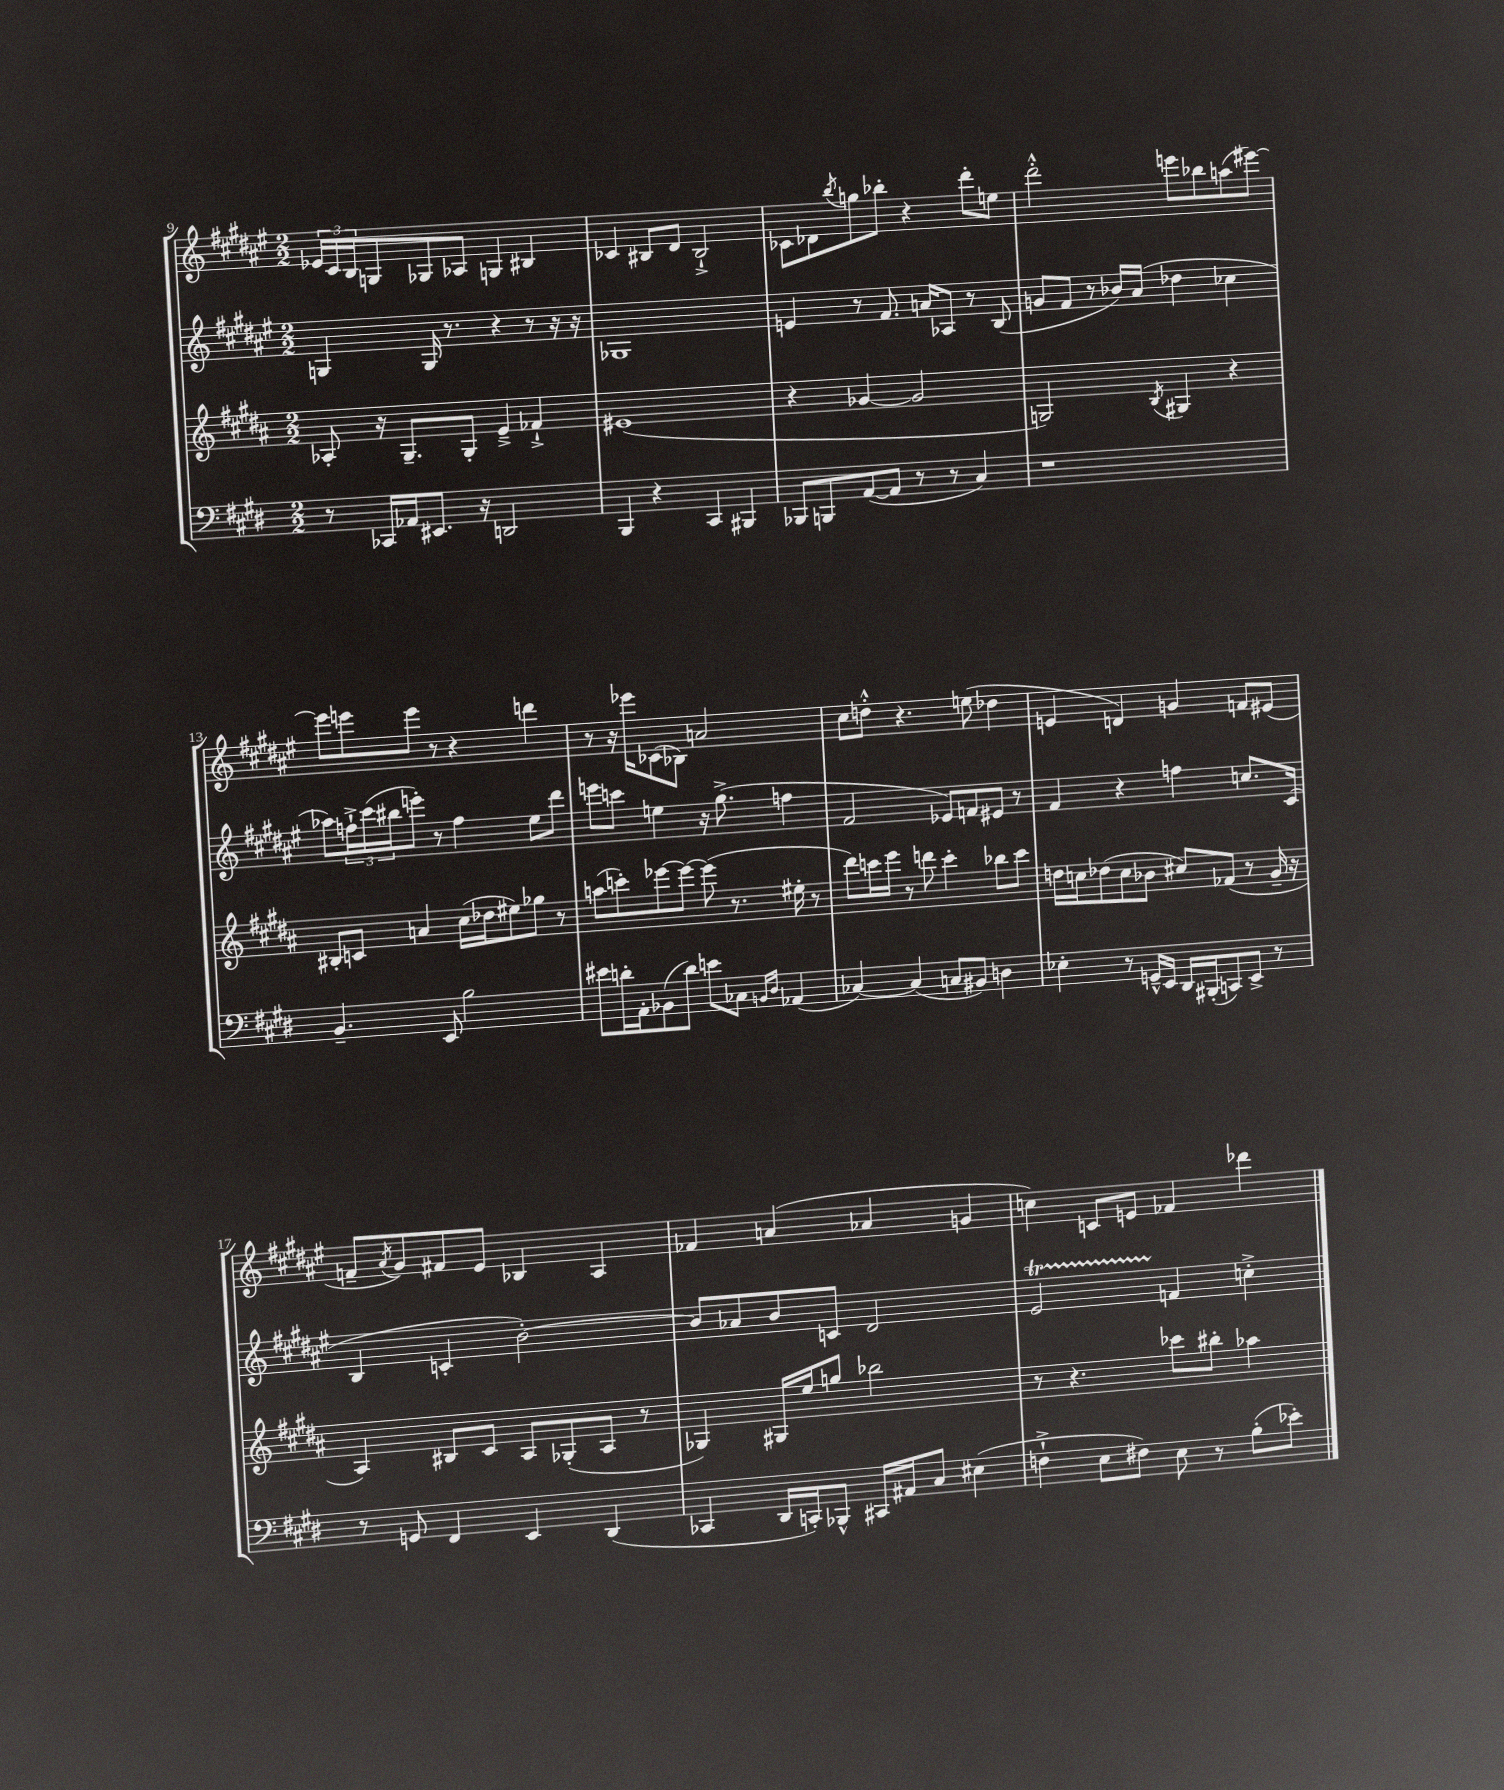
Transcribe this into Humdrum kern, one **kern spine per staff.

**kern	**kern	**kern	**kern
*staff4	*staff3	*staff2	*staff1
*clefF4	*clefG2	*clefG2	*clefG2
*k[f#c#g#d#]	*k[f#c#g#d#a#]	*k[f#c#g#d#a#e#]	*k[f#c#g#d#a#e#]
*M2/2	*M2/2	*M2/2	*M2/2
8r	8A-'	4G	24e-
.	.	.	24c#
.	.	.	24B
16CC-	16r	.	8G
16AA-	8.G#~	.	.
8.EE#	.	16G	8G-
.	.	8.r	.
.	8G#'	.	8A-
16r	.	.	.
2DD	4e~^	4r	4G
.	4f-`^	8r	4B#
.	.	16r	.
.	.	16r	.
=	=	=	=
4BBB	(1e#	1G-	4c-
4r	.	.	8B#
.	.	.	8d#
4CC#	.	.	2B#`^
4BBB#	.	.	.
=	=	=	=
8BBB-	4r	4e	8c-
8BBB	.	.	8d-
.	.	.	8qbb
([8AA	[4g-	8r	8gg
8AA]	.	8.f#	8bb-'
8r	2g-]	.	4r
.	.	16a	.
8r	.	8A-	.
4C#)	.	8r	8ddd#'
.	.	(8B	8ee
=	=	=	=
1r	2G)	8g	2ddd#'^^
.	.	8f#	.
.	.	8r	.
.	.	16b-)	.
.	.	(16a#	.
.	8qB	.	.
.	4G#	4dd-	8eee
.	.	.	8bb-
.	4r	4cc-	(8aa
.	.	.	[8eee#)
=	=	=	=
4.BB~	8B#'	8aa-)	8eee#]
.	8c	24ff`^	8eee
.	.	(24ccc#	.
.	.	24bb#	.
.	4a	8eee')	8eee
8EE	.	8r	8r
2B	(16cc#	4ff	4r
.	16dd-	.	.
.	8ee#)	.	.
.	8gg-	8ee#	4ddd
.	8r	8ddd#	.
=	=	=	=
8e#	(8aa	8eee	8r
16d'	8ccc')	8ccc	16r
16AA'	.	.	16eee-
(8BB-	[8eee-	4ee	(8c-
8d)	8eee-_	.	8B-)
8e	(8eee-]	16r	2a
.	.	(8.gg#^	.
8C-	8.r	.	.
16qqBB	.	.	.
16qqD#	.	.	.
(4AA-	.	4ff	.
.	16ee#'	.	.
.	8r	.	.
=	=	=	=
[4C-)	8ddd#)	2f#	8cc#
.	16ccc	.	8dd'^^
.	16eee	.	.
(4C-]	8r	.	4.r
.	8ddd	.	.
8C	4ccc'	8e-)	.
8BB#)	.	8f	(8ee
4D	8bb-	8e#	4dd-
.	8ccc	8r	.
=	=	=	=
4E-'	16dd	4f#	4e
.	16cc	.	.
.	(8dd-	.	.
8r	8cc	4r	4d)
16GG~^^	8b-	.	.
16EE	.	.	.
16DD#	8cc#)	4ff	4g
(16BBB#'	.	.	.
8CC)	(8f-	.	.
8EE^	8r	8.cc	8f
8r	16g#~	.	(8e#
.	16r	(16c#	.
=	=	=	=
8r	4A#)	4B	8f~
.	.	.	8qa#
8GG	.	.	8g#)
4FF#	8B#	4c'	8f#
.	8c#	.	8e#
4EE	8A#	[2b')	4B-
.	(8G-'	.	.
(4DD#	8A#	.	4A#
.	8r	.	.
=	=	=	=
4CC-	4G-)	8b]	4f-
.	.	8a-	.
16DD#	16G#	8b	(4a
16CC')	16ee	.	.
8BBB-^^	8gg	8c	.
16CC#	2bb-	2d#	4a-
16AA#	.	.	.
8C#	.	.	.
(4E#	.	.	4g
=	=	=	=
4F`^	8r	2e#	4cc)
.	4.r	.	.
8E	.	.	8c
8F#)	.	.	8e
8E	8ccc-	4f	4f-
8r	8bb#'	.	.
(8B'	4aa-	4cc'^	4ddd-
8e-')	.	.	.
==	==	==	==
*-	*-	*-	*-
